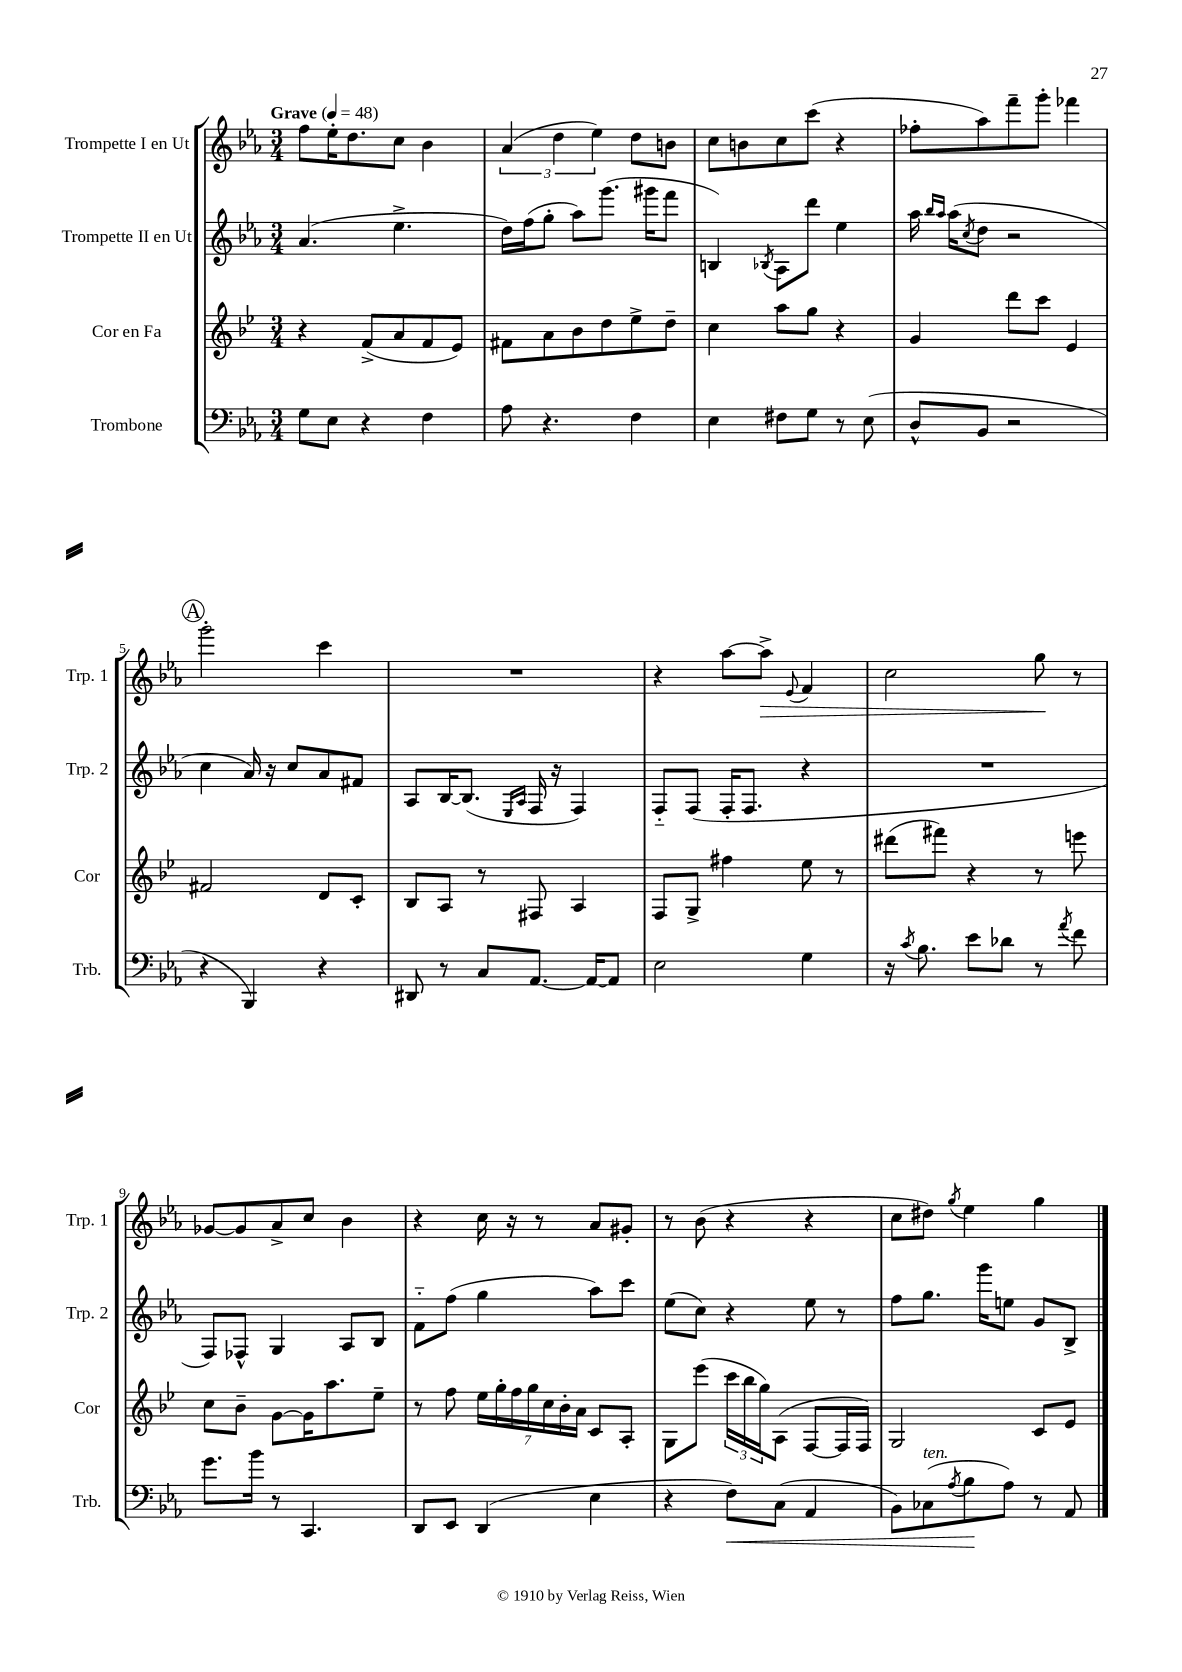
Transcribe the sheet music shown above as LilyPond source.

<<
\new StaffGroup <<
\new Staff = "s0" \with { instrumentName = "Trompette I en Ut" shortInstrumentName = "Trp. 1" } {
    \clef treble \key ees \major \numericTimeSignature \time 3/4 \tempo "Grave" 4 = 48
    f''8 ees''16-. d''8. c''8 bes'4 |
    \tuplet 3/2 { aes'4( d''4 ees''4) } d''8 b'8 |
    c''8 b'8 c''8 c'''8( r4 |
    fes''8-. aes''8) f'''8-- g'''8-. fes'''4 |
    \mark \markup { \circle "A" } g'''2-. c'''4 |
    R2. |
    r4 aes''8~ aes''8->\> \appoggiatura { ees'8 } f'4 |
    c''2 g''8\! r8 |
    ges'8~ ges'8 aes'8-> c''8 bes'4 |
    r4 c''16 r16 r8 aes'8 gis'8-. |
    r8 bes'8( r4 r4 |
    c''8 dis''8) \acciaccatura { g''8 } ees''4 g''4 \bar "|." |
}
\new Staff = "s1" \with { instrumentName = "Trompette II en Ut" shortInstrumentName = "Trp. 2" } {
    \clef treble \key ees \major \numericTimeSignature \time 3/4
    aes'4.( ees''4.-> |
    d''16) f''16( g''8-. aes''8) g'''8.( gis'''16 f'''8 |
    b4) \acciaccatura { bes8 } aes8 d'''8 ees''4 |
    aes''16 \grace { bes''16 aes''16 } aes''16( \acciaccatura { c''8 } d''8 r2 |
    \mark \markup { \circle "A" } c''4 aes'16) r16 c''8 aes'8 fis'8 |
    aes8 bes16~ bes8.( \grace { ees16 aes16 } f16 r16 f4) |
    f8-_ f8( f16-. f8. r4 |
    R2. |
    f8) fes8-^ g4 aes8 bes8 |
    f'8-_ f''8( g''4 aes''8) c'''8 |
    ees''8( c''8) r4 ees''8 r8 |
    f''8 g''8. g'''16 e''8 g'8 bes8-> \bar "|." |
}
\new Staff = "s2" \with { instrumentName = "Cor en Fa" shortInstrumentName = "Cor" } {
    \clef treble \key bes \major \numericTimeSignature \time 3/4
    r4 f'8->( a'8 f'8 ees'8) |
    fis'8 a'8 bes'8 d''8 ees''8-> d''8-- |
    c''4 a''8 g''8 r4 |
    g'4 d'''8 c'''8 ees'4 |
    \mark \markup { \circle "A" } fis'2 d'8 c'8-. |
    bes8 a8 r8 fis8 a4 |
    f8 g8-> fis''4 ees''8 r8 |
    dis'''8( fis'''8) r4 r8 e'''8 |
    c''8 bes'8-- g'8~ g'16 a''8. ees''8-- |
    r8 f''8 \tuplet 7/4 { ees''16 g''16-. f''16 g''16 c''16 bes'16-. a'16 } c'8 a8-. |
    g8 ees'''8( \tuplet 3/2 { c'''16 bes''16 g''16) } a8( f8~ f16 f16) |
    g2 c'8 ees'8 \bar "|." |
}
\new Staff = "s3" \with { instrumentName = "Trombone" shortInstrumentName = "Trb." } {
    \clef bass \key ees \major \numericTimeSignature \time 3/4
    g8 ees8 r4 f4 |
    aes8 r4. f4 |
    ees4 fis8 g8 r8 ees8( |
    d8-^ bes,8 r2 |
    \mark \markup { \circle "A" } r4 bes,,4) r4 |
    dis,8 r8 c8 aes,8.~ aes,16~ aes,8 |
    ees2 g4 |
    r16 \acciaccatura { c'8 } bes8. ees'8 des'8 r8 \acciaccatura { aes'8 } f'8 |
    g'8. bes'16 r8 c,4. |
    d,8 ees,8 d,4( ees4 |
    r4 f8\<) c8( aes,4 |
    bes,8) ces8^\markup { \italic "ten." }( \acciaccatura { aes8 } bes8\! aes8) r8 aes,8 \bar "|." |
}
>>
>>
